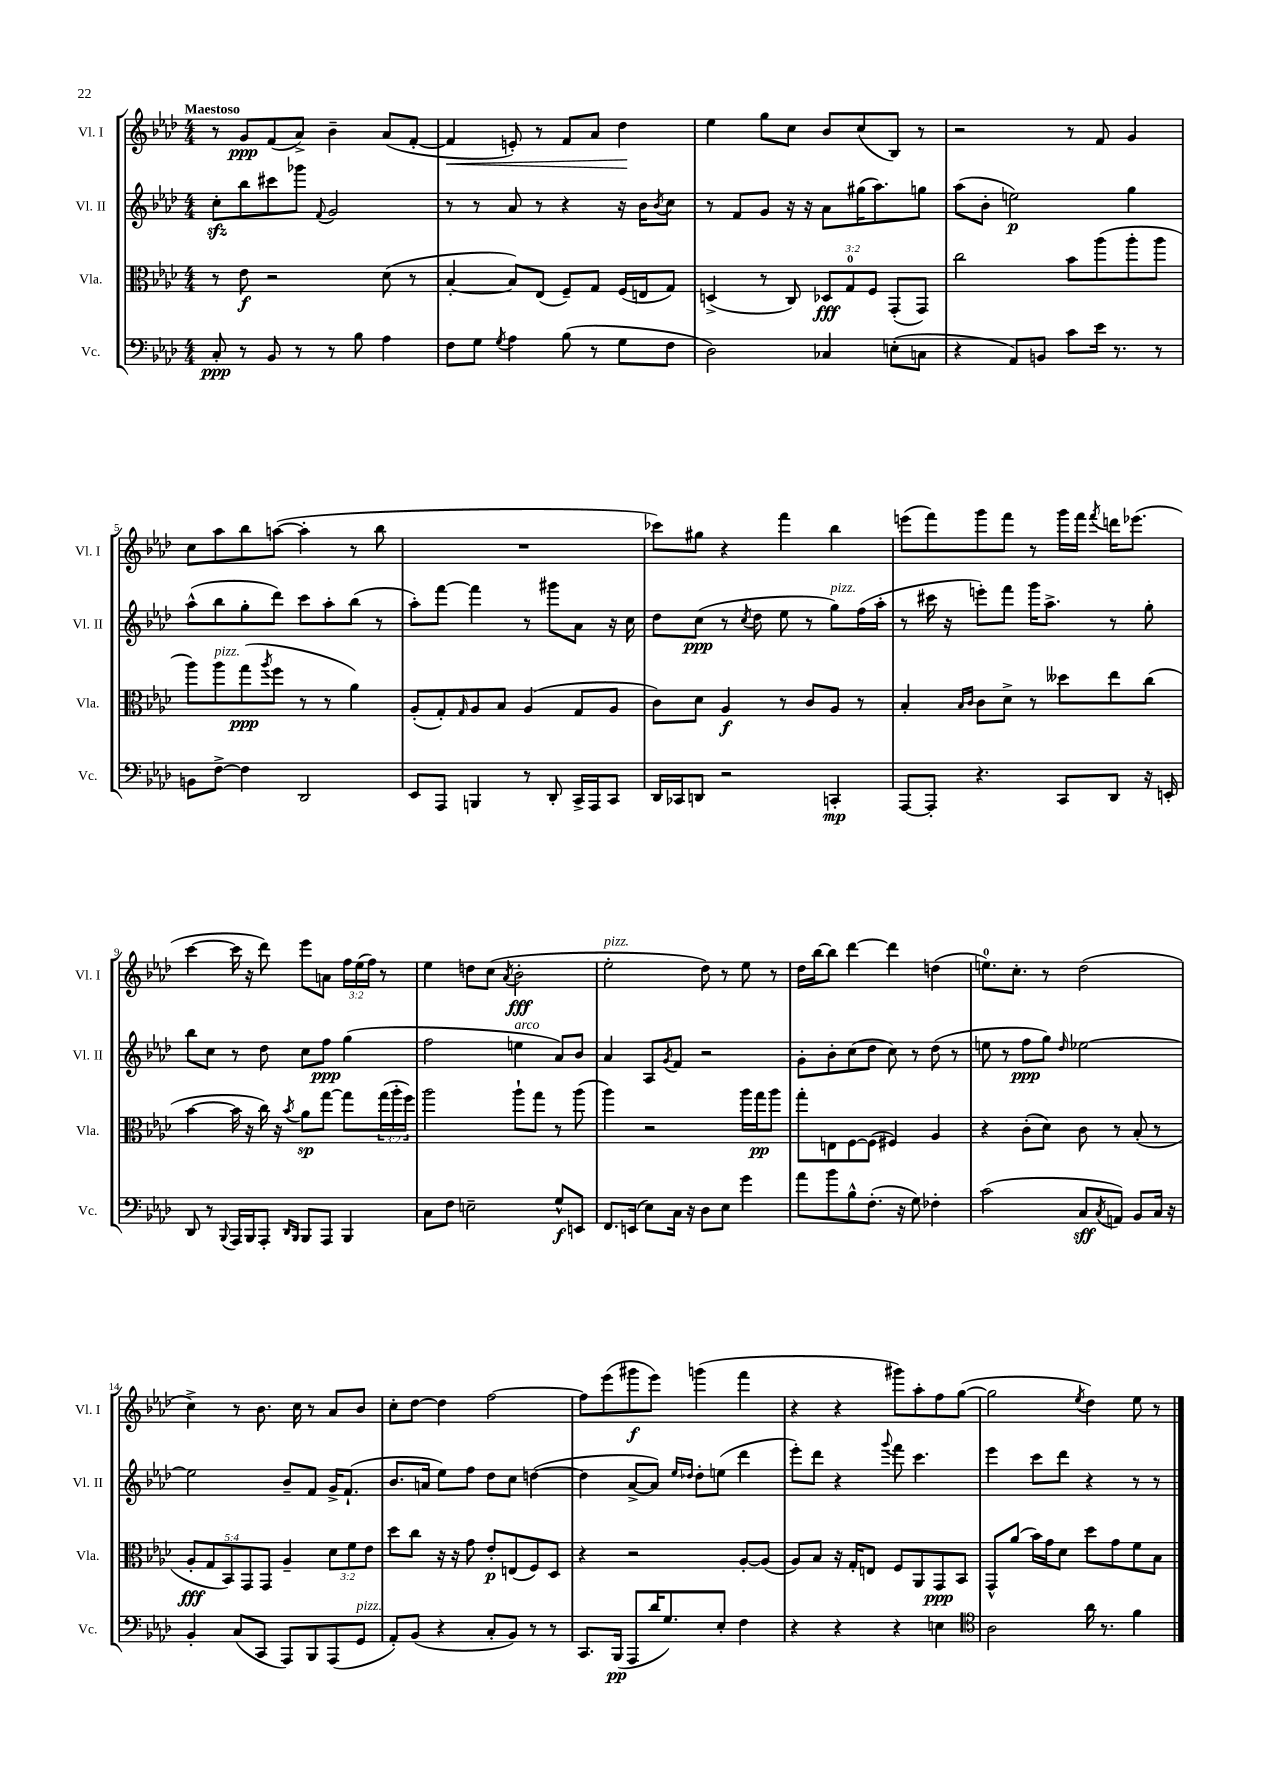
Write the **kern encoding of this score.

**kern	**kern	**kern	**kern
*staff4	*staff3	*staff2	*staff1
*clefF4	*clefC3	*clefG2	*clefG2
*k[b-e-a-d-]	*k[b-e-a-d-]	*k[b-e-a-d-]	*k[b-e-a-d-]
*M4/4	*M4/4	*M4/4	*M4/4
8C'	8r	8cc'	8r
8r	8e-	8bb-	8g
8BB-	2r	8ccc#	(8f
8r	.	8ggg-	8a-^)
.	.	8qqf	.
8r	.	2g	4b-~
8B-	.	.	.
4A-	(8d-	.	(8a-
.	8r	.	[8f'
=	=	=	=
8F	[4B-'	8r	4f]
8G	.	8r	.
8qG	.	.	.
4A-	8B-])	8a-	8e')
.	(8E-	8r	8r
(8B-	8F~)	4r	8f
8r	8G	.	8a-
8G	(16F	16r	4dd-
.	16E	16b-	.
.	.	8qb-	.
8F	8G)	8cc	.
=	=	=	=
2D-)	(4D^	8r	4ee-
.	.	8f	.
.	8r	8g	8gg
.	8C)	16r	8cc
.	.	16r	.
4C-	12D-	8a-	8b-
.	12G	.	.
.	.	(16gg#	(8cc
.	12F	.	.
.	.	8.aa-)	.
(8E'	(8GG'	.	8B-)
8C	8GG)	8gg	8r
=	=	=	=
4r	2cc	(8aa-	2r
.	.	8b-'	.
8AA-)	.	2ee)	.
8BB	.	.	.
8c	8b-	.	8r
16e-	(8aa-	.	8f
8.r	.	.	.
.	8aa-'	4gg	4g
8r	8aa-	.	.
=	=	=	=
8BB	8aa-)	(8aa-^^	8cc
[8F^	8aa-	8bb-	8aa-
4F]	(8gg	8gg'	8bb-
.	8qaa-	.	.
.	8ff	8ddd-)	([8aa
2DD-	8r	8ccc	4aa']
.	8r	8aa-'	.
.	4a-)	(8bb-	8r
.	.	8r	8bb-
=	=	=	=
8EE-	(8A-'	8aa-')	1r
8AAA-	8G')	[8fff	.
.	16qqG	.	.
4BBB	8A-	4fff]	.
.	8B-	.	.
8r	(4A-	8r	.
8DD-'	.	8ggg#	.
16CC^	8G	8a-	.
16AAA-	.	.	.
8CC	8A-	16r	.
.	.	16cc	.
=	=	=	=
16DD-	8c)	8dd-	8ccc-)
16CC-	.	.	.
8DD	8d-	(8cc	8gg#
2r	4A-	8r	4r
.	.	8qcc	.
.	.	8dd-	.
.	8r	8ee-	4fff
.	8c	8r	.
4CC'	8A-	8gg)	4bb-
.	8r	(16ff	.
.	.	16aa-'	.
=	=	=	=
[8AAA-	4B-'	8r	(8eee
8AAA-']	.	16ccc#	8fff)
.	.	16r	.
.	16qqB-	.	.
.	16qqc	.	.
4.r	8c	8eee')	8ggg
.	8d-^	8fff	8fff
.	8r	16ggg	8r
.	.	8.aa-^	.
8CC	8dd--	.	16ggg
.	.	.	16fff
.	.	.	8qfff
8DD-	8ee-	8r	16ddd
.	.	.	(8.eee-
16r	(8cc	8gg'	.
16EE'	.	.	.
=	=	=	=
8DD-	[4b-	8bb-	[4ccc
8r	.	8cc	.
8qqBBB-	.	.	.
16AAA-	16b-]	8r	16ccc]
16BBB-	16r	.	16r
8AAA-'	16cc)	8dd-	8ddd-)
.	16r	.	.
16qqDD-	.	.	.
16qqBBB-	8qb-	.	.
8BBB-	8a-	8cc	8eee-
8AAA-	[8gg	8ff	8a
4BBB-	8gg]	(4gg	24ff
.	.	.	(24ee-
.	.	.	24ff)
.	(24gg	.	8r
.	24aa-'	.	.
.	24ff)	.	.
=	=	=	=
8C	2aa-	2ff	4ee-
8F	.	.	.
2E~	.	.	8dd
.	.	.	(8cc
.	.	.	8qa-
.	8aa-`	4ee	2b-'
.	8gg	.	.
8G^^	8r	8a-)	.
8EE	(8aa-	8b-	.
=	=	=	=
8.FF	4aa-)	4a-	2ee-'
(16EE	.	.	.
8E-)	2r	8A-	.
.	.	8qg	.
16C	.	8f	.
16r	.	.	.
8D-	.	2r	8dd-)
8E-	.	.	8r
4g	16aa-	.	8ee-
.	16gg	.	.
.	8aa-	.	8r
=	=	=	=
8a-	8gg'	8g'	16dd-
.	.	.	[16bb-
8b-	8E	8b-'	8bb-]
8B-^^	[8F	(8cc	[4ddd-
(8.F'	(8F]	8dd-	.
.	4F#)	8cc)	4ddd-]
16r	.	.	.
8G)	.	8r	.
4F-'	4A-	(8dd-	(4dd
.	.	8r	.
=	=	=	=
(2c	4r	8ee	8.ee)
.	.	8r	.
.	.	.	8.cc'
.	(8c'	8ff	.
.	8d-)	8gg)	8r
.	.	16qqdd-	.
8C	8c	[2ee-	(2dd-
8qC	.	.	.
8AA)	8r	.	.
8BB-	(8B-'	.	.
16C	8r	.	.
16r	.	.	.
=	=	=	=
4BB-'	10A-'	2ee-]	4cc^)
.	10G	.	.
.	10BB-)	.	.
(8C	.	.	8r
.	10GG	.	.
8CC	.	.	8.b-
.	10GG	.	.
8AAA-)	4A-~	8b-~	.
.	.	.	16cc
8BBB-	.	8f	8r
(8AAA-	12d-	16g^	8a-
.	.	(8.f`	.
.	12f	.	.
8GG	.	.	8b-
.	12e-	.	.
=	=	=	=
8AA-')	8dd-	8.b-	8cc'
(8BB-	8cc	.	[8dd-
.	.	16a	.
4r	16r	8ee-)	4dd-]
.	16r	.	.
.	8g	8ff	.
8C'	8e-'	8dd-	[2ff
8BB-)	(8E	8cc	.
8r	8F)	([4dd	.
8r	8D-	.	.
=	=	=	=
8.CC	4r	4dd]	8ff]
.	.	.	(8eee-
(16BBB-	.	.	.
8AAA-	2r	[8a-^	8ggg#
16d-	.	8a-])	8eee-)
8.G)	.	.	.
.	.	16qqee-	.
.	.	16qqdd-	.
.	.	8dd-'	(4ggg
8E-'	.	(8ee	.
4F	[8A-'	4ddd-	4fff
.	(8A-]	.	.
=	=	=	=
4r	8A-)	8eee-')	4r
.	8B-	8ddd-	.
4r	16r	4r	4r
.	16G'	.	.
.	8E	.	.
.	.	8qqggg	.
4r	8F	8fff	8ggg#)
.	8AA-	4.ccc	8aa-'
4E	8GG	.	8ff
.	8BB-	.	([8gg
=	=	=	=
*clefC4	*	*	*
2A-	8GG^^	4eee-	2gg]
.	(8a-	.	.
.	16b-)	8ccc	.
.	16g	.	.
.	8d-	8ddd-	.
.	.	.	8qee-
16a-	8dd-	4r	4dd-)
8.r	.	.	.
.	8g	.	.
4f	8f	8r	8ee-
.	8B-	8r	8r
==	==	==	==
*-	*-	*-	*-
